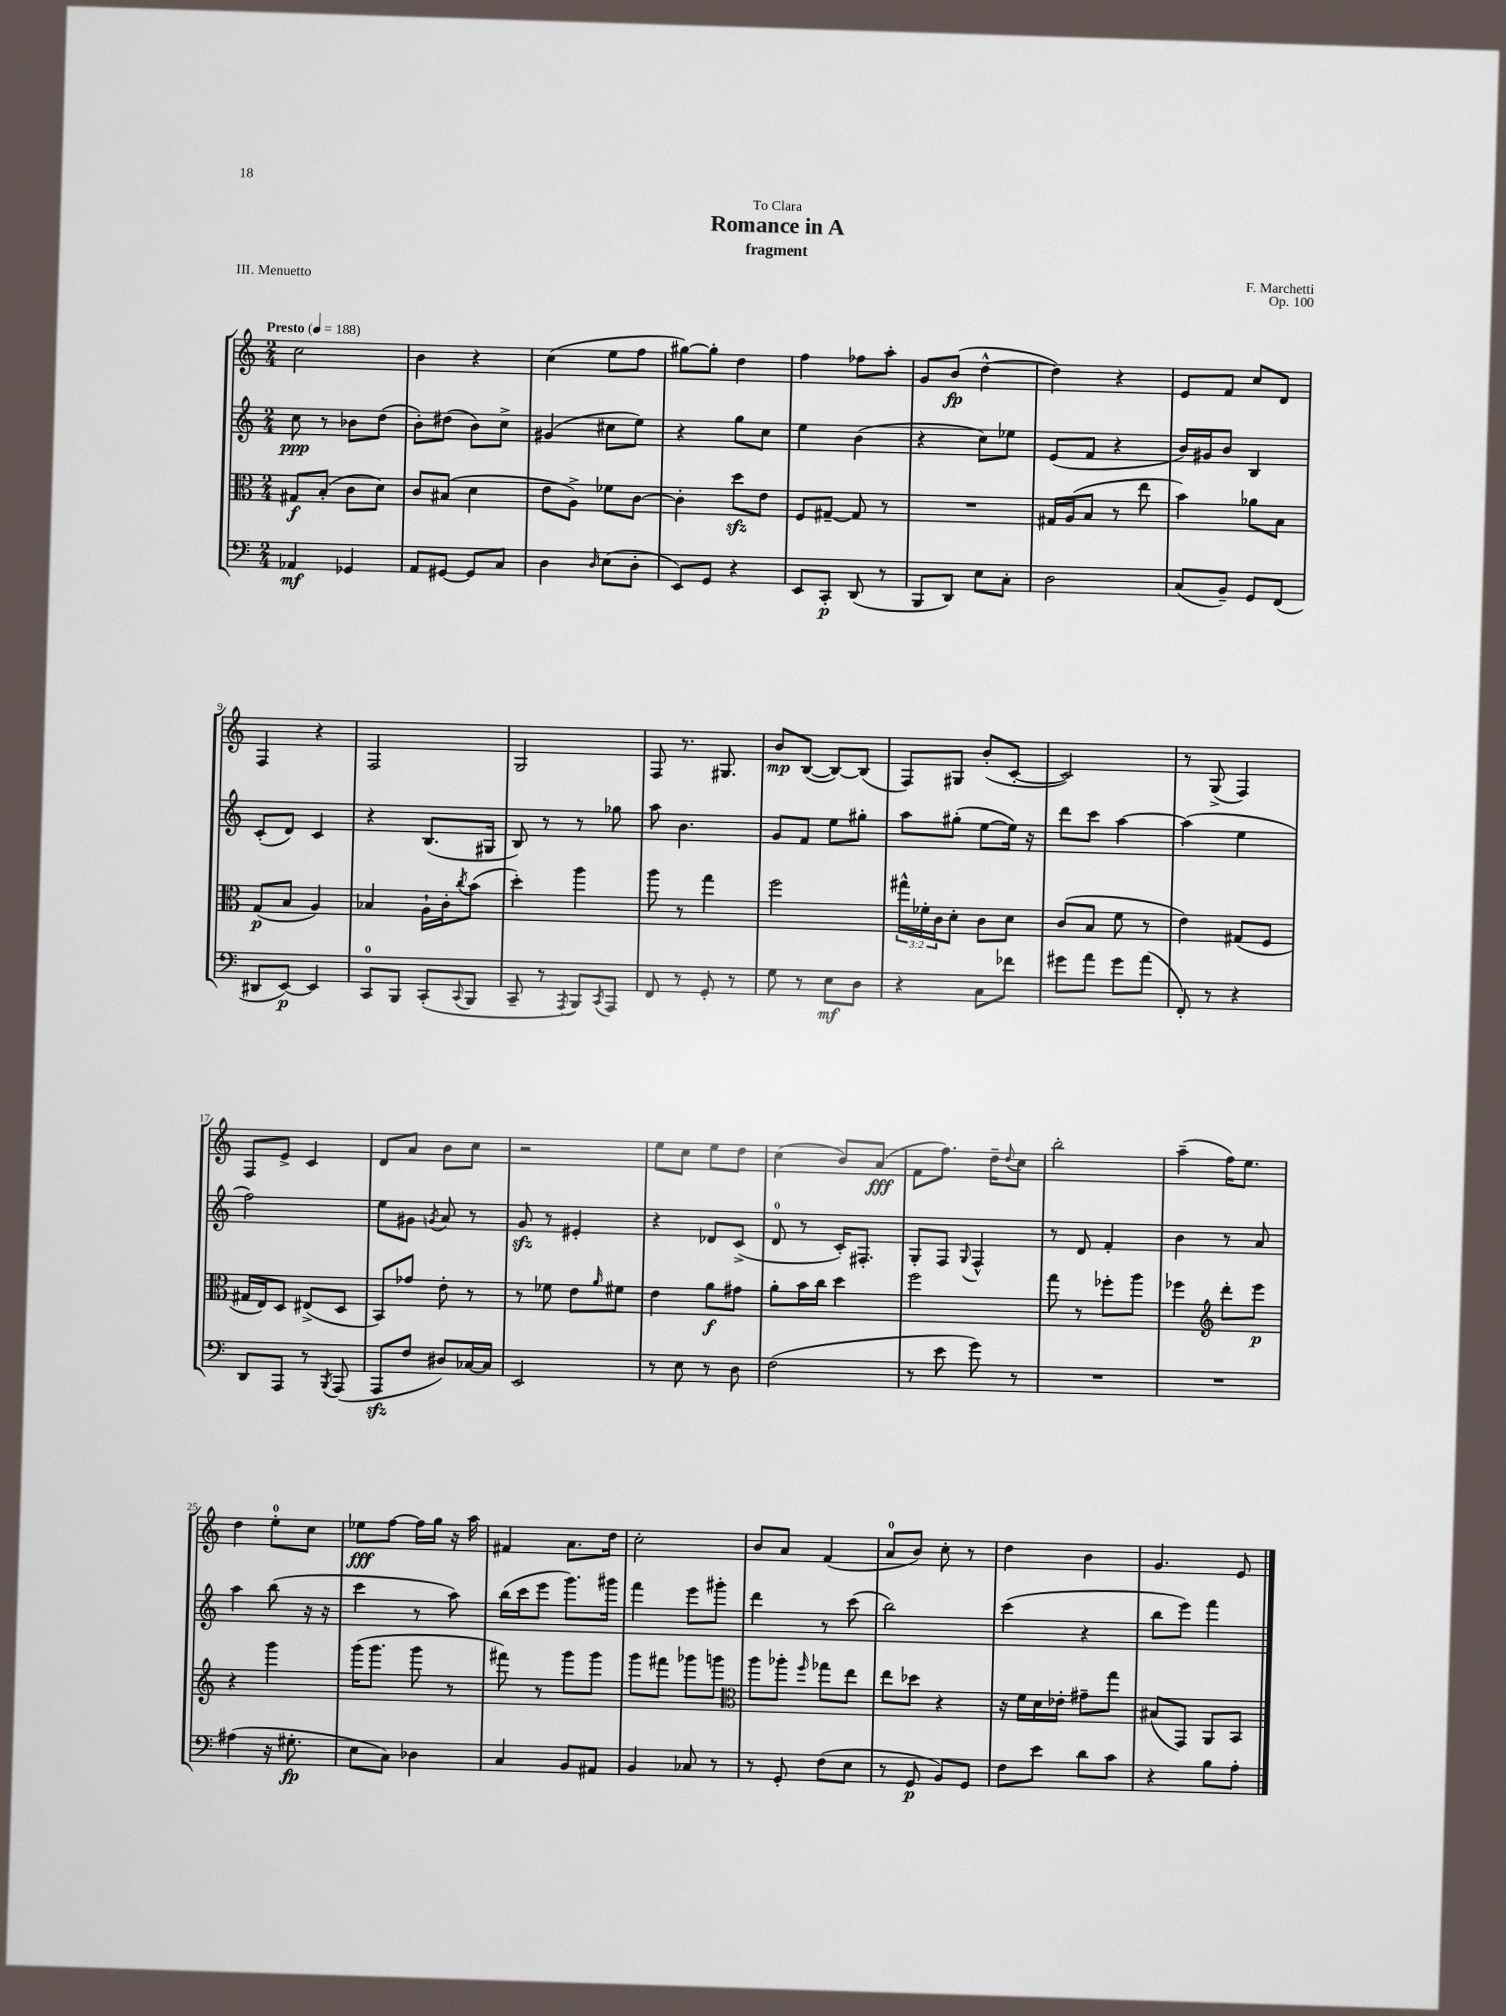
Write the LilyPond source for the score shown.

\header { title = "Romance in A" composer = "F. Marchetti" subtitle = "fragment" dedication = "To Clara" opus = "Op. 100" piece = "III. Menuetto" }
<<
\new StaffGroup <<
\new Staff = "s0" {
    \clef treble \key c \major \numericTimeSignature \time 2/4 \tempo "Presto" 4 = 188
    c''2 |
    b'4 r4 |
    c''4( e''8 f''8 |
    gis''8~) gis''8-. d''4 |
    f''4 fes''8 a''8-. |
    g'8 b'8\fp( d''4~-^ |
    d''4) r4 |
    e'8 f'8 c''8 d'8 |
    f4 r4 |
    f2 |
    g2 |
    f8 r8. gis8. |
    b'8\mp b8~( b8~) b8( |
    f8) gis8 b'8-.( c'8~-. |
    c'2) |
    r8 g8->( f4) |
    f8 e'8-> c'4 |
    d'8 a'8 b'8 c''8 |
    r2 |
    e''8 c''8 e''8 d''8 |
    c''4( b'8) a'8\fff( |
    f'8 f''8.) d''16-- \appoggiatura { d''8 } c''8 |
    b''2-. |
    a''4--( f''16) e''8. |
    d''4 e''8-0-. c''8 |
    ees''8\fff f''8~ f''16 g''16 r16 a''16 |
    fis'4 a'8. d''16 |
    c''2-. |
    b'8 a'8 f'4( |
    a'8-0 b'8) c''8-. r8 |
    d''4 b'4 |
    g'4. e'8 \bar "|." |
}
\new Staff = "s1" {
    \clef treble \key c \major \numericTimeSignature \time 2/4
    c''8\ppp r8 bes'8 d''8( |
    b'8-.) dis''8( b'8) c''8-> |
    gis'4( cis''8 e''8) |
    r4 g''8 c''8 |
    e''4 b'4( |
    r4 c''8) ees''8 |
    e'8( f'8 r4 |
    b'16) gis'16 b'8 b4 |
    c'8-.( d'8) c'4 |
    r4 b8.( gis16 |
    b8) r8 r8 ges''8 |
    a''8 b'4. |
    g'8 f'8 e''8 gis''8-. |
    a''8 gis''8-.( e''8~ e''16) r16 |
    d'''8 c'''8 a''4~ |
    a''4( e''4 |
    f''2) |
    e''8 gis'8 \acciaccatura { g'8 } a'8 r8 |
    g'8\sfz r8 eis'4-. |
    r4 des'8 c'8->( |
    d'8-0 r8 c'16-.) fis8.-. |
    g8-. f8 \appoggiatura { g8 } f4-^ |
    r8 d'8 f'4-. |
    b'4 r8 a'8 |
    a''4 b''8( r16 r16 |
    c'''4 r8 a''8) |
    b''16( c'''16 e'''8 g'''8.) gis'''16 |
    f'''4 e'''8 gis'''8-. |
    d'''4 r8 c'''8( |
    b''2) |
    c'''4( r4 |
    b''8 e'''8) f'''4 \bar "|." |
}
\new Staff = "s2" {
    \clef alto \key c \major \numericTimeSignature \time 2/4 \override Staff.TupletNumber.text = #tuplet-number::calc-fraction-text
    gis8\f b8-.( c'8 d'8) |
    c'8 bis8( d'4 |
    e'8 a8->) fes'8 c'8~ |
    c'4-. d''8\sfz e'8 |
    f8 gis8~-- gis8 r8 |
    R2 |
    gis16 a16( b8 r8 e''8 |
    b'4) aes'8 b8 |
    g8\p( b8 a4) |
    bes4 a16-! c'16-. \acciaccatura { c''8 } b'8( |
    d''4-.) a''4 |
    a''8 r8 g''4 |
    f''2 |
    \tuplet 3/2 { gis''16-^ fes'16-. c'16 } d'8-. c'8 d'8 |
    c'8( b8 f'8 r8 |
    e'4) gis8( f8 |
    gis16 e16) d8 eis8->( d8 |
    b,8) ges'8 e'8-. r8 |
    r8 fes'8 e'8 \grace { a'16 } fis'8 |
    e'4 a'8\f gis'8 |
    a'8-. b'16 c''16 d''4 |
    f''2 |
    g''8 r8 fes''8-. a''8 |
    fes''4 \clef treble d'''8-. e'''8\p |
    r4 g'''4 |
    g'''16( g'''8. g'''8 r8 |
    fis'''8) r8 g'''8 g'''8 |
    g'''8 fis'''8 ges'''8 g'''8 |
    \clef alto a''8 aes''8-. \grace { f''16 } ges''8 e''8 |
    e''8 des''8 r4 |
    r16 f'16 d'16 ees'16-. gis'8-- g''8 |
    bis8( g,8) a,8 b,8 \bar "|." |
}
\new Staff = "s3" {
    \clef bass \key c \major \numericTimeSignature \time 2/4
    aes,4\mf ges,4 |
    a,8 gis,8~ gis,8 c8 |
    d4 \grace { d16 } e8( d8-. |
    e,8) g,8 r4 |
    e,8 c,8-.\p d,8( r8 |
    b,,8 d,8) e8 c8-. |
    d2 |
    c8( b,8--) g,8 f,8( |
    dis,8 e,8~\p) e,4 |
    c,8-0 b,,8 c,8-.( \appoggiatura { c,8 } b,,8 |
    c,8-- r8 \acciaccatura { a,,8 } b,,8) \acciaccatura { c,8 } a,,8 |
    f,8 r8 g,8-. r8 |
    g8 r8 e8\mf d8 |
    r4 c8 fes'8 |
    gis'8 a'8 gis'8 a'8( |
    f,8-.) r8 r4 |
    d,8 a,,8 r8 \acciaccatura { b,,8 } a,,8( |
    a,,8\sfz f8 dis8) ces16~ ces16 |
    e,2 |
    r8 e8 r8 d8 |
    f2( |
    r8 e'8 g'8) r8 |
    R2 |
    R2 |
    ais4( r16 gis8.-.\fp |
    e8 c8) des4 |
    c4 b,8 ais,8 |
    b,4 ces8 r8 |
    r8 g,8-. f8( e8 |
    r8 g,8\p b,8) g,8 |
    f8 e'8 d'8 c'8 |
    r4 b8 a8-. \bar "|." |
}
>>
>>
